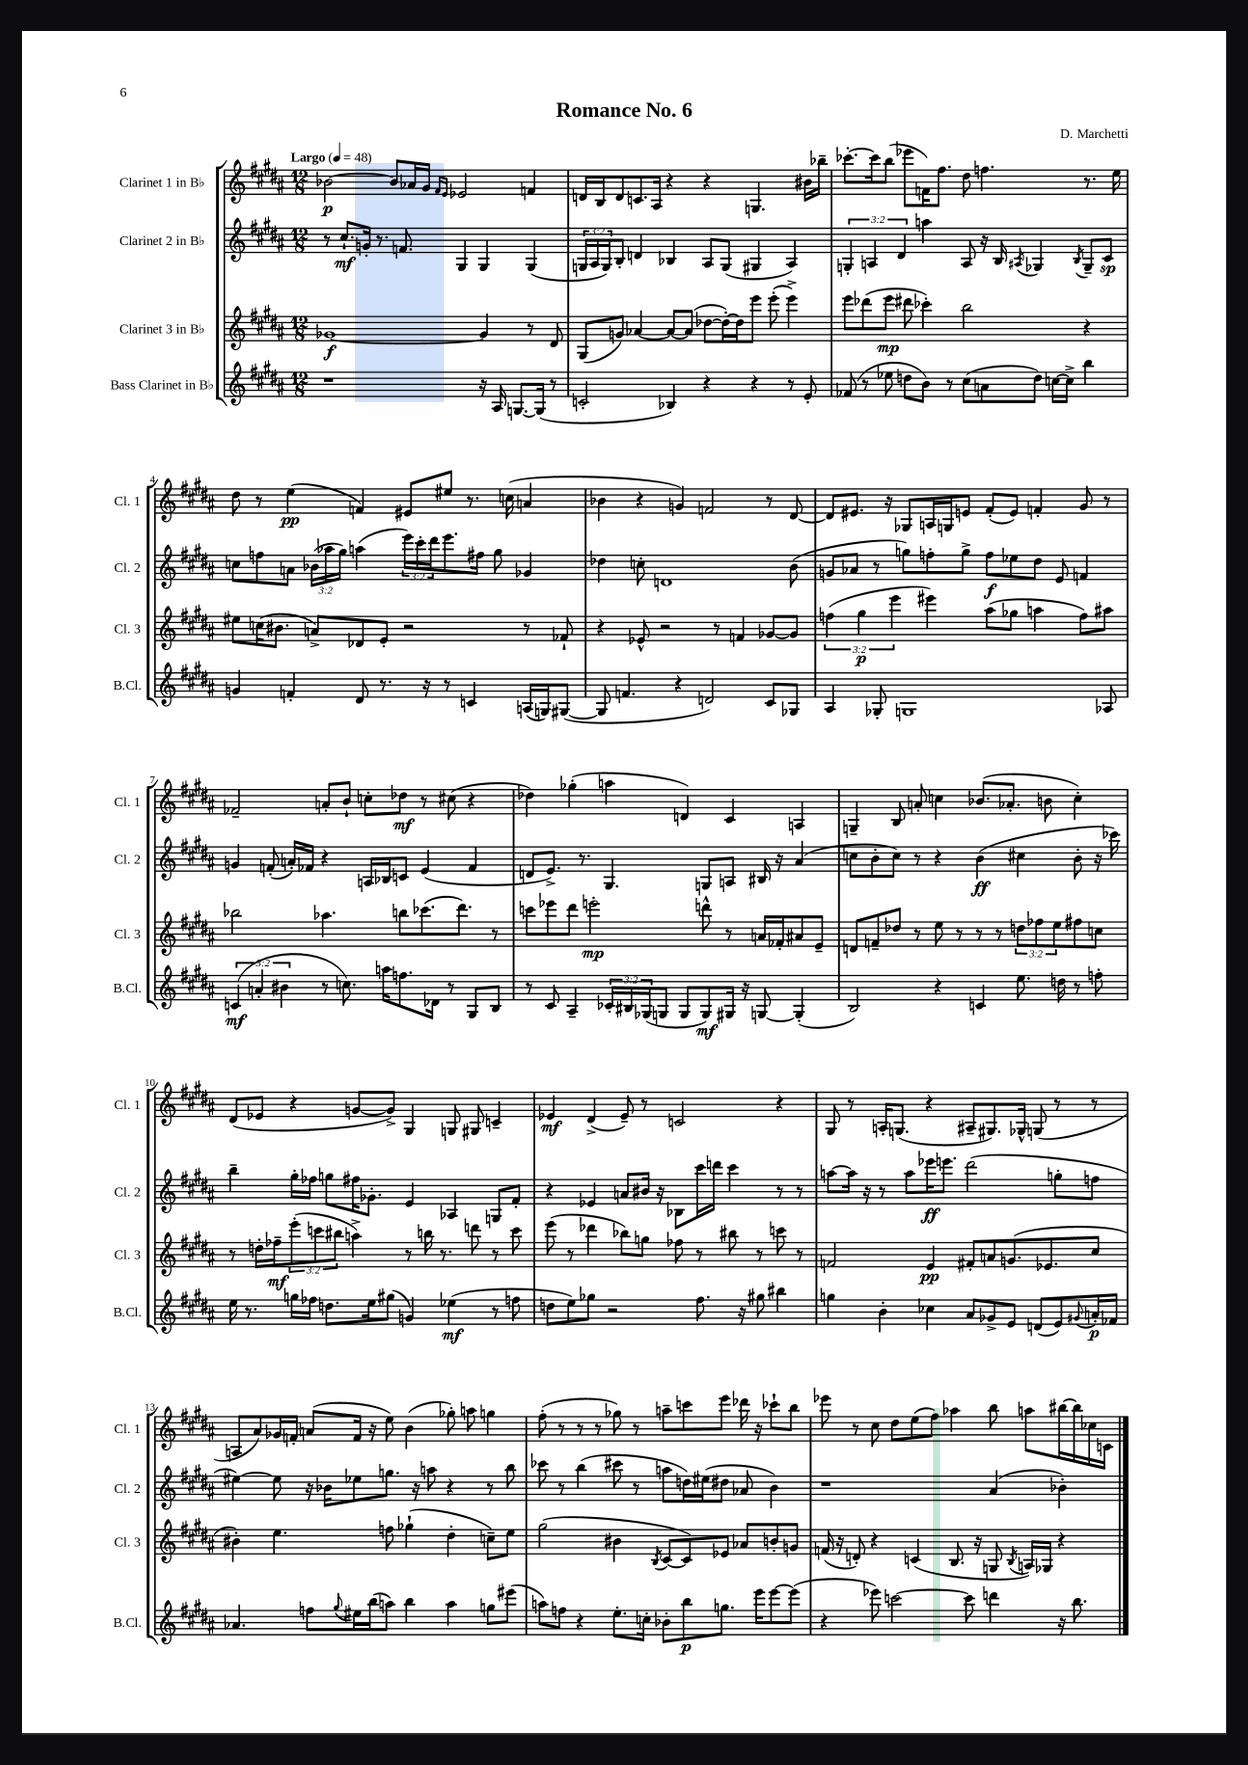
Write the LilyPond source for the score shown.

\header { title = "Romance No. 6" composer = "D. Marchetti" }
<<
\new StaffGroup <<
\new Staff = "s0" \with { instrumentName = "Clarinet 1 in Bb" shortInstrumentName = "Cl. 1" } {
    \clef treble \key b \major \numericTimeSignature \time 12/8 \tempo "Largo" 4 = 48
    bes'2~\p bes'8 aes'16 gis'16 \grace { fis'16 e'16 } ees'2 f'4 |
    d'16 b16 d'8 c'8. ais16 r4 r4 g4. bis'16 bes''16-- |
    ces'''8.~-. ces'''16 b''8( ees'''8 f'16) fis''8. dis''8 f''4. r8. e''16 |
    dis''8 r8 e''4\pp( f'4) eis'8 eis''8 r8. c''16( a'4 |
    bes'4 r4 g'4) f'2 r8 dis'8~ |
    dis'8 eis'8. r16 ges8 a16 g16 e'8 fis'8-.( e'8) f'4-. gis'8 r8 |
    fes'2-- a'8-. b'8-! c''8-. des''8\mf r8 cis''8( r4 |
    des''4) ges''4-.( a''4 d'4) cis'4 a4 |
    g4-- b8 a'8-. c''4 bes'8.( aes'8.-. b'8 c''4-.) |
    dis'8( ees'8 r4 g'8~ g'8->) gis4 g8 gis8 c'4-- |
    ees'4\mf dis'4->( ees'8--) r8 c'2 r4 |
    gis8 r8 a16-. g8.( r4 ais8-- gis8.) ges16-^ g8( r8 r8 |
    a8 ais'8) ges'16 f'16-. a'8( f'16 r16 e''8) b'4( ges''8-.) a''8 g''4 |
    fis''8-.( r8 r8 r8 ges''8) r8 a''8-- c'''8 e'''8 des'''16 r16 ces'''8-! b''8 |
    ees'''8 r8 cis''8 dis''8 e''8( fis''8) aes''4 b''8 a''8 bis''16~ bis''16 ces''16 c'16 \bar "|." |
}
\new Staff = "s1" \with { instrumentName = "Clarinet 2 in Bb" shortInstrumentName = "Cl. 2" } {
    \clef treble \key b \major \numericTimeSignature \time 12/8 \override Staff.TupletNumber.text = #tuplet-number::calc-fraction-text
    r8 cis''8.-!\mf g'16-. r8. f'8. gis4 gis4 gis4( |
    \tuplet 3/2 { g16 ais16 g16) } b8-. d'4 bes4 ais8 g8( gis4 ais4) |
    \tuplet 3/2 { g4-. a4 dis'4 } a''4 a8 r16 b16 \acciaccatura { ais8 } ges4 \acciaccatura { b8 } ges8-- cis'8\sp |
    c''8 f''8 a'8 \tuplet 3/2 { bes'16( aes''16 gis''16) } a''4( \tuplet 3/2 { e'''16) cis'''16-. dis'''16 } e'''8. fis''16 gis''8 ges'4 |
    des''4 c''8-. d'1 b'8( |
    g'8 aes'8 r8 g''8) f''8-. g''8-> f''8\f ees''8 dis''8 e'8 f'4 |
    g'4 f'8-.( a'16-.) fes'16 r4 a16 bes16 c'8 e'4( fes'4 |
    d'8 e'8.->) r8. gis4. g8 a8 bis16 r16 ais'4( |
    c''8 b'8-. c''8) r8 r4 b'4\ff( cis''4 b'8-. r16 ces'''16) |
    b''4-- gis''16-. fes''16 g''8 fis''16 ges'8.-. e'4 aes4 g8 fis'8-. |
    r4 ees'4 a'8 bis'16 r16 bes8 cis'''16 d'''16 cis'''4 r8 r8 |
    a''8~ a''16 r16 r8 a''8 ees'''16\ff e'''8. dis'''2( g''8-. f''8 |
    eis''4~) eis''8 r16 bes'16 ees''8 g''8. r16 a''8 r4 r8 b''8 |
    ces'''8 r8 b''4( cis'''8 r8 a''8 d''16) eis''16( dis''8 aes'8 b'4) |
    r1 ais'4( bes'4-.) \bar "|." |
}
\new Staff = "s2" \with { instrumentName = "Clarinet 3 in Bb" shortInstrumentName = "Cl. 3" } {
    \clef treble \key b \major \numericTimeSignature \time 12/8 \override Staff.TupletNumber.text = #tuplet-number::calc-fraction-text
    ges'1~\f ges'4 r8 dis'8 |
    gis8( g'8) aes'4~ aes'8~ aes'8( des''8~ des''16~-.) des''16 e'''8 e'''8-.( e'''4->) |
    e'''8 des'''8( e'''8\mp dis'''8 ces'''4-.) b''2 r4 |
    eis''8 c''16( bis'8. a'8->) des'8 e'8-. r2 r8 fes'8-! |
    r4 ees'8-^ r2 r8 f'4 ges'8~ ges'8 |
    \tuplet 3/2 { f''4( gis''4\p e'''4 } eis'''4) ais''8( ges''8 a''4 f''8) ais''8 |
    bes''2 aes''4. b''8 ces'''8.( dis'''8.) r8 |
    c'''8 ees'''8 dis'''8 e'''2-.\mp d'''8-^ r8 a'16 fes'16-. ais'8 e'8-- |
    d'8 f'8-- des''8 r8 e''8 r8 r8 r8 \tuplet 3/2 { d''8 fes''8 e''8 } fis''8 c''8 |
    r8 d''16-. fes''16--\mf \tuplet 3/2 { e'''8-.( c'''8 bis''8 } a''4->) r8 b''16 r8. d'''8 r8 c'''8 |
    e'''8( r8 des'''4 bes''8) g''8 fes''8 r8 bis''8 r8 c'''8 r8 |
    f'2 e'4\pp fis'8-. a'8 g'8.( ees'8. cis''8 |
    bis'4-.) e''4. f''8 ges''4-!( dis''4-. c''8--) e''8 |
    gis''2( bis'4 \acciaccatura { b8 } cis'8~ cis'8) ees'8 aes'8 b'8-. g'8 |
    f'16( r16 d'8-.) r4 c'4( b8. r16 g8 \acciaccatura { b8 } a16) ges16 r4 \bar "|." |
}
\new Staff = "s3" \with { instrumentName = "Bass Clarinet in Bb" shortInstrumentName = "B.Cl." } {
    \clef treble \key b \major \numericTimeSignature \time 12/8 \override Staff.TupletNumber.text = #tuplet-number::calc-fraction-text
    r1 r16 ais16 g8.~ g16( r8 |
    c'2-. bes4) r4 r4 r8 e'8-. |
    fes'8( r8 ees''8 d''8 b'8) r8 cis''8( a'8 d''8) c''16~ c''16-> b''4 |
    g'4 f'4-. dis'8 r8. r16 r8 c'4 a16( g16) gis8~( |
    gis8 f'4. r4 d'2) cis'8 ges8 |
    ais4 ges8-. g1 aes8 |
    \tuplet 3/2 { c'4\mf( a'4-. bis'4 } r8 c''8.) a''16 f''8. des'16 r8 gis8 b8 |
    r8 cis'8 ais4-- \tuplet 3/2 { ces'16-. bis16 ges16( } g8 g8 g8\mf) gis16 r16 g8~ g4-.( |
    b2) r4 c'4 e''8. d''16 r8 f''8-. |
    e''16 r8. g''16 fes''16 d''8. e''16 gis''8( g'4) ees''4\mf( r8 f''8 |
    d''8 e''8) ges''8 r2 fis''8. r16 gis''8 bis''4 |
    g''4 b'4-. ces''4 ais'8 ges'8-> e'8 d'8( e'8) \appoggiatura { gis'8 } a'16-.\p fes'16 |
    aes'4. f''8 \appoggiatura { gis''8 } eis''16 b''16( a''8) b''4 a''4 g''8 eis'''8( |
    a''8) f''8 r4 e''8.-. c''16-. bes'8-. b''8\p g''8. e'''16 e'''8~ e'''8( |
    r4 ees'''8) c'''2~ c'''8 d'''4 r16 b''8. \bar "|." |
}
>>
>>
